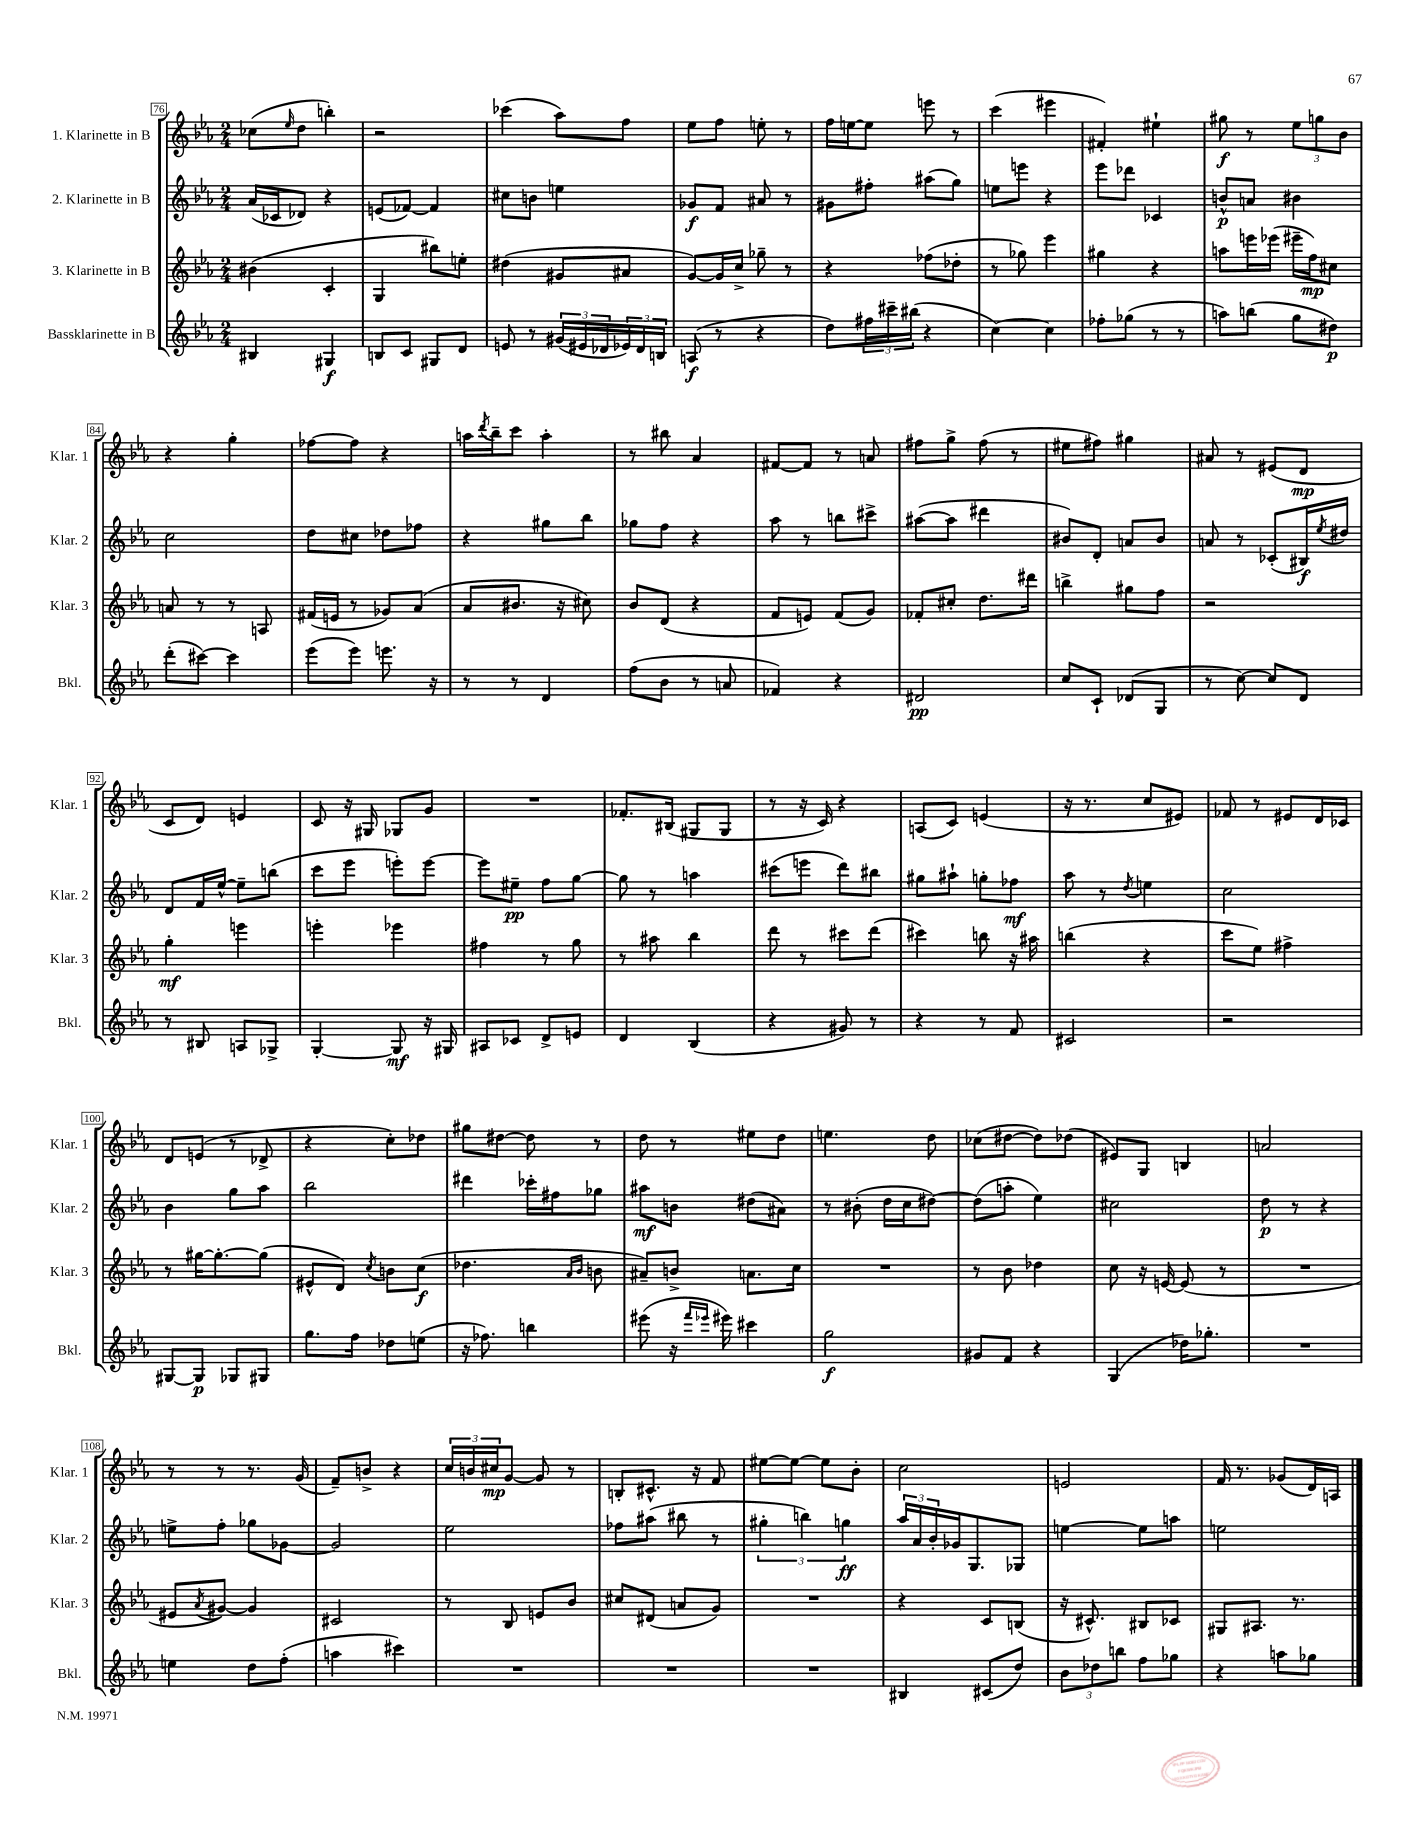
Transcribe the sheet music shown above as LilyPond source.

<<
\new StaffGroup <<
\new Staff = "s0" \with { instrumentName = "1. Klarinette in B" shortInstrumentName = "Klar. 1" } {
    \clef treble \key ees \major \numericTimeSignature \time 2/4
    ces''8( \grace { ees''16 } d''8 b''4-.) |
    r2 |
    ces'''4( aes''8) f''8 |
    ees''8 f''8 e''8-. r8 |
    f''16 e''16~ e''8 e'''8 r8 |
    c'''4( eis'''4 |
    fis'4-.) eis''4-! |
    gis''8\f r8 \tuplet 3/2 { ees''8 g''8 bes'8 } |
    r4 g''4-. |
    fes''8~ fes''8 r4 |
    a''16 \acciaccatura { d'''8 } bes''16-- c'''8 a''4-. |
    r8 bis''8 aes'4 |
    fis'8~ fis'8 r8 a'8 |
    fis''8 g''8-> fis''8( r8 |
    eis''8 fis''8) gis''4 |
    ais'8 r8 eis'8( d'8\mp |
    c'8 d'8) e'4 |
    c'8 r16 gis16 ges8 g'8 |
    R2 |
    fes'8.-. bis16( gis8 gis8 |
    r8 r16 c'16) r4 |
    a8( c'8) e'4( |
    r16 r8. c''8 eis'8) |
    fes'8 r8 eis'8 d'16 ces'16 |
    d'8 e'8( r8 des'8-> |
    r4 c''8-.) des''8 |
    gis''8 dis''8~ dis''8 r8 |
    d''8 r8 eis''8 d''8 |
    e''4. d''8 |
    ces''8( dis''8~ dis''8) des''8( |
    eis'8) g8 b4 |
    a'2 |
    r8 r8 r8. g'16( |
    f'8--) b'8-> r4 |
    \tuplet 3/2 { c''16 b'16 cis''16\mp } g'8~ g'8 r8 |
    b8-. cis'8.-^ r16 f'8 |
    eis''8~ eis''8~ eis''8 bes'8-. |
    c''2 |
    e'2 |
    f'16 r8. ges'8( d'16) a16 \bar "|." |
}
\new Staff = "s1" \with { instrumentName = "2. Klarinette in B" shortInstrumentName = "Klar. 2" } {
    \clef treble \key ees \major \numericTimeSignature \time 2/4
    aes'16( ces'16 des'8) r4 |
    e'8( fes'8~) fes'4 |
    cis''8 b'8 e''4 |
    ges'8\f f'8 ais'8 r8 |
    gis'8 fis''8-. ais''8( g''8) |
    e''8 e'''8 r4 |
    ees'''8 des'''8 ces'4 |
    b'8-^\p a'8 bis'4 |
    c''2 |
    d''8 cis''8 des''8 fes''8 |
    r4 gis''8 bes''8 |
    ges''8 f''8 r4 |
    aes''8 r8 b''8 cis'''8-> |
    ais''8~( ais''8 dis'''4 |
    bis'8) d'8-. a'8 bis'8 |
    a'8 r8 ces'8-.( bis16\f) \acciaccatura { ees''8 } dis''16 |
    d'8 f'16 ees''16~-^ ees''8-- b''8( |
    c'''8 ees'''8 e'''8-.) e'''8~ |
    e'''8 eis''8--\pp f''8 g''8~ |
    g''8 r8 a''4 |
    cis'''8( e'''8 d'''8) bis''8 |
    gis''8 ais''8-! g''8-. fes''8\mf |
    aes''8 r8 \acciaccatura { d''8 } e''4 |
    c''2 |
    bes'4 g''8 aes''8 |
    bes''2 |
    dis'''4 ces'''16-. fis''16 ges''8 |
    ais''8\mf b'8 dis''8( ais'8) |
    r8 bis'8-.( d''16 c''16 dis''8~) |
    dis''8( a''8-. ees''4) |
    cis''2 |
    d''8\p r8 r4 |
    e''8-> f''8-. ges''8 ges'8~ |
    ges'2 |
    ees''2 |
    fes''8 ais''8( bis''8 r8 |
    \tuplet 3/2 { gis''4-. b''4) g''4\ff } |
    \tuplet 3/2 { aes''16 aes'16 bes'16-. } ges'16 g8. ges8 |
    e''4~ e''8 a''8 |
    e''2 \bar "|." |
}
\new Staff = "s2" \with { instrumentName = "3. Klarinette in B" shortInstrumentName = "Klar. 3" } {
    \clef treble \key ees \major \numericTimeSignature \time 2/4
    bis'4( c'4-. |
    g4 bis''8) e''8-. |
    dis''4( gis'8 ais'8 |
    g'8~) g'16 c''16-> ges''8-- r8 |
    r4 fes''8( des''8-. |
    r8 ges''8) ees'''4 |
    gis''4 r4 |
    a''8 e'''16 ees'''16( eis'''16-- f''16\mp) cis''8 |
    a'8 r8 r8 a8 |
    fis'16( e'16 r8 ges'8) aes'8( |
    aes'8 bis'8. r16 cis''8) |
    bes'8 d'8( r4 |
    f'8 e'8) f'8( g'8) |
    fes'8-. cis''8-. d''8. dis'''16 |
    b''4-> gis''8 f''8 |
    r2 |
    g''4-.\mf e'''4 |
    e'''4-. ees'''4 |
    fis''4 r8 g''8 |
    r8 ais''8 bes''4 |
    d'''8 r8 cis'''8 d'''8( |
    cis'''4) b''8 r16 ais''16 |
    b''4( r4 |
    c'''8 ees''8) fis''4-> |
    r8 gis''16~ gis''8.~-. gis''8( |
    eis'8-^ d'8) \acciaccatura { c''8 } b'8 c''8\f( |
    des''4. \grace { aes'16 bes'16 } b'8 |
    ais'8--) b'8-> a'8. c''16 |
    R2 |
    r8 bes'8 des''4 |
    c''8 r16 e'16~ e'8( r8 |
    R2 |
    eis'8 \acciaccatura { aes'8 } gis'8~) gis'4 |
    cis'2 |
    r8 bes8 e'8 bes'8 |
    cis''8 dis'8( a'8 g'8) |
    R2 |
    r4 c'8 b8( |
    r16 cis'8.-^) bis8 ces'8 |
    gis8 ais8. r8. \bar "|." |
}
\new Staff = "s3" \with { instrumentName = "Bassklarinette in B" shortInstrumentName = "Bkl." } {
    \clef treble \key ees \major \numericTimeSignature \time 2/4
    bis4 gis4\f |
    b8 c'8 gis8 d'8 |
    e'8 r8 \tuplet 3/2 { gis'16( eis'16 des'16 } \tuplet 3/2 { ees'16) des'16 b16 } |
    a8\f( r8 r4 |
    d''8) \tuplet 3/2 { fis''16 cis'''16-- bis''16( } r4 |
    c''4~) c''4 |
    fes''8-. ges''8( r8 r8 |
    a''8) b''8( g''8 dis''8\p) |
    d'''8-.( cis'''8~) cis'''4 |
    ees'''8( ees'''8) e'''8. r16 |
    r8 r8 d'4 |
    f''8( bes'8 r8 a'8 |
    fes'4) r4 |
    dis'2\pp |
    c''8 c'8-! des'8( g8 |
    r8 c''8~) c''8 d'8 |
    r8 bis8 a8 ges8-> |
    g4~-. g8\mf r16 gis16 |
    ais8 ces'8 d'8-> e'8 |
    d'4 bes4( |
    r4 gis'8) r8 |
    r4 r8 f'8 |
    cis'2 |
    r2 |
    gis8~ gis8\p ges8 gis8 |
    g''8. f''16 des''8 e''8( |
    r16 fes''8.) b''4 |
    eis'''8( r16 \grace { f'''16 ees'''16 } eis'''16) cis'''4 |
    g''2\f |
    gis'8 f'8 r4 |
    g4( des''16) ges''8.-. |
    R2 |
    e''4 d''8 f''8-.( |
    a''4 cis'''4) |
    R2 |
    R2 |
    R2 |
    bis4 cis'8( d''8) |
    \tuplet 3/2 { bes'8 des''8 b''8 } f''8 ges''8 |
    r4 a''8 ges''8 \bar "|." |
}
>>
>>
\layout { \context { \Score currentBarNumber = #76 \override BarNumber.stencil = #(make-stencil-boxer 0.1 0.3 ly:text-interface::print) } }
